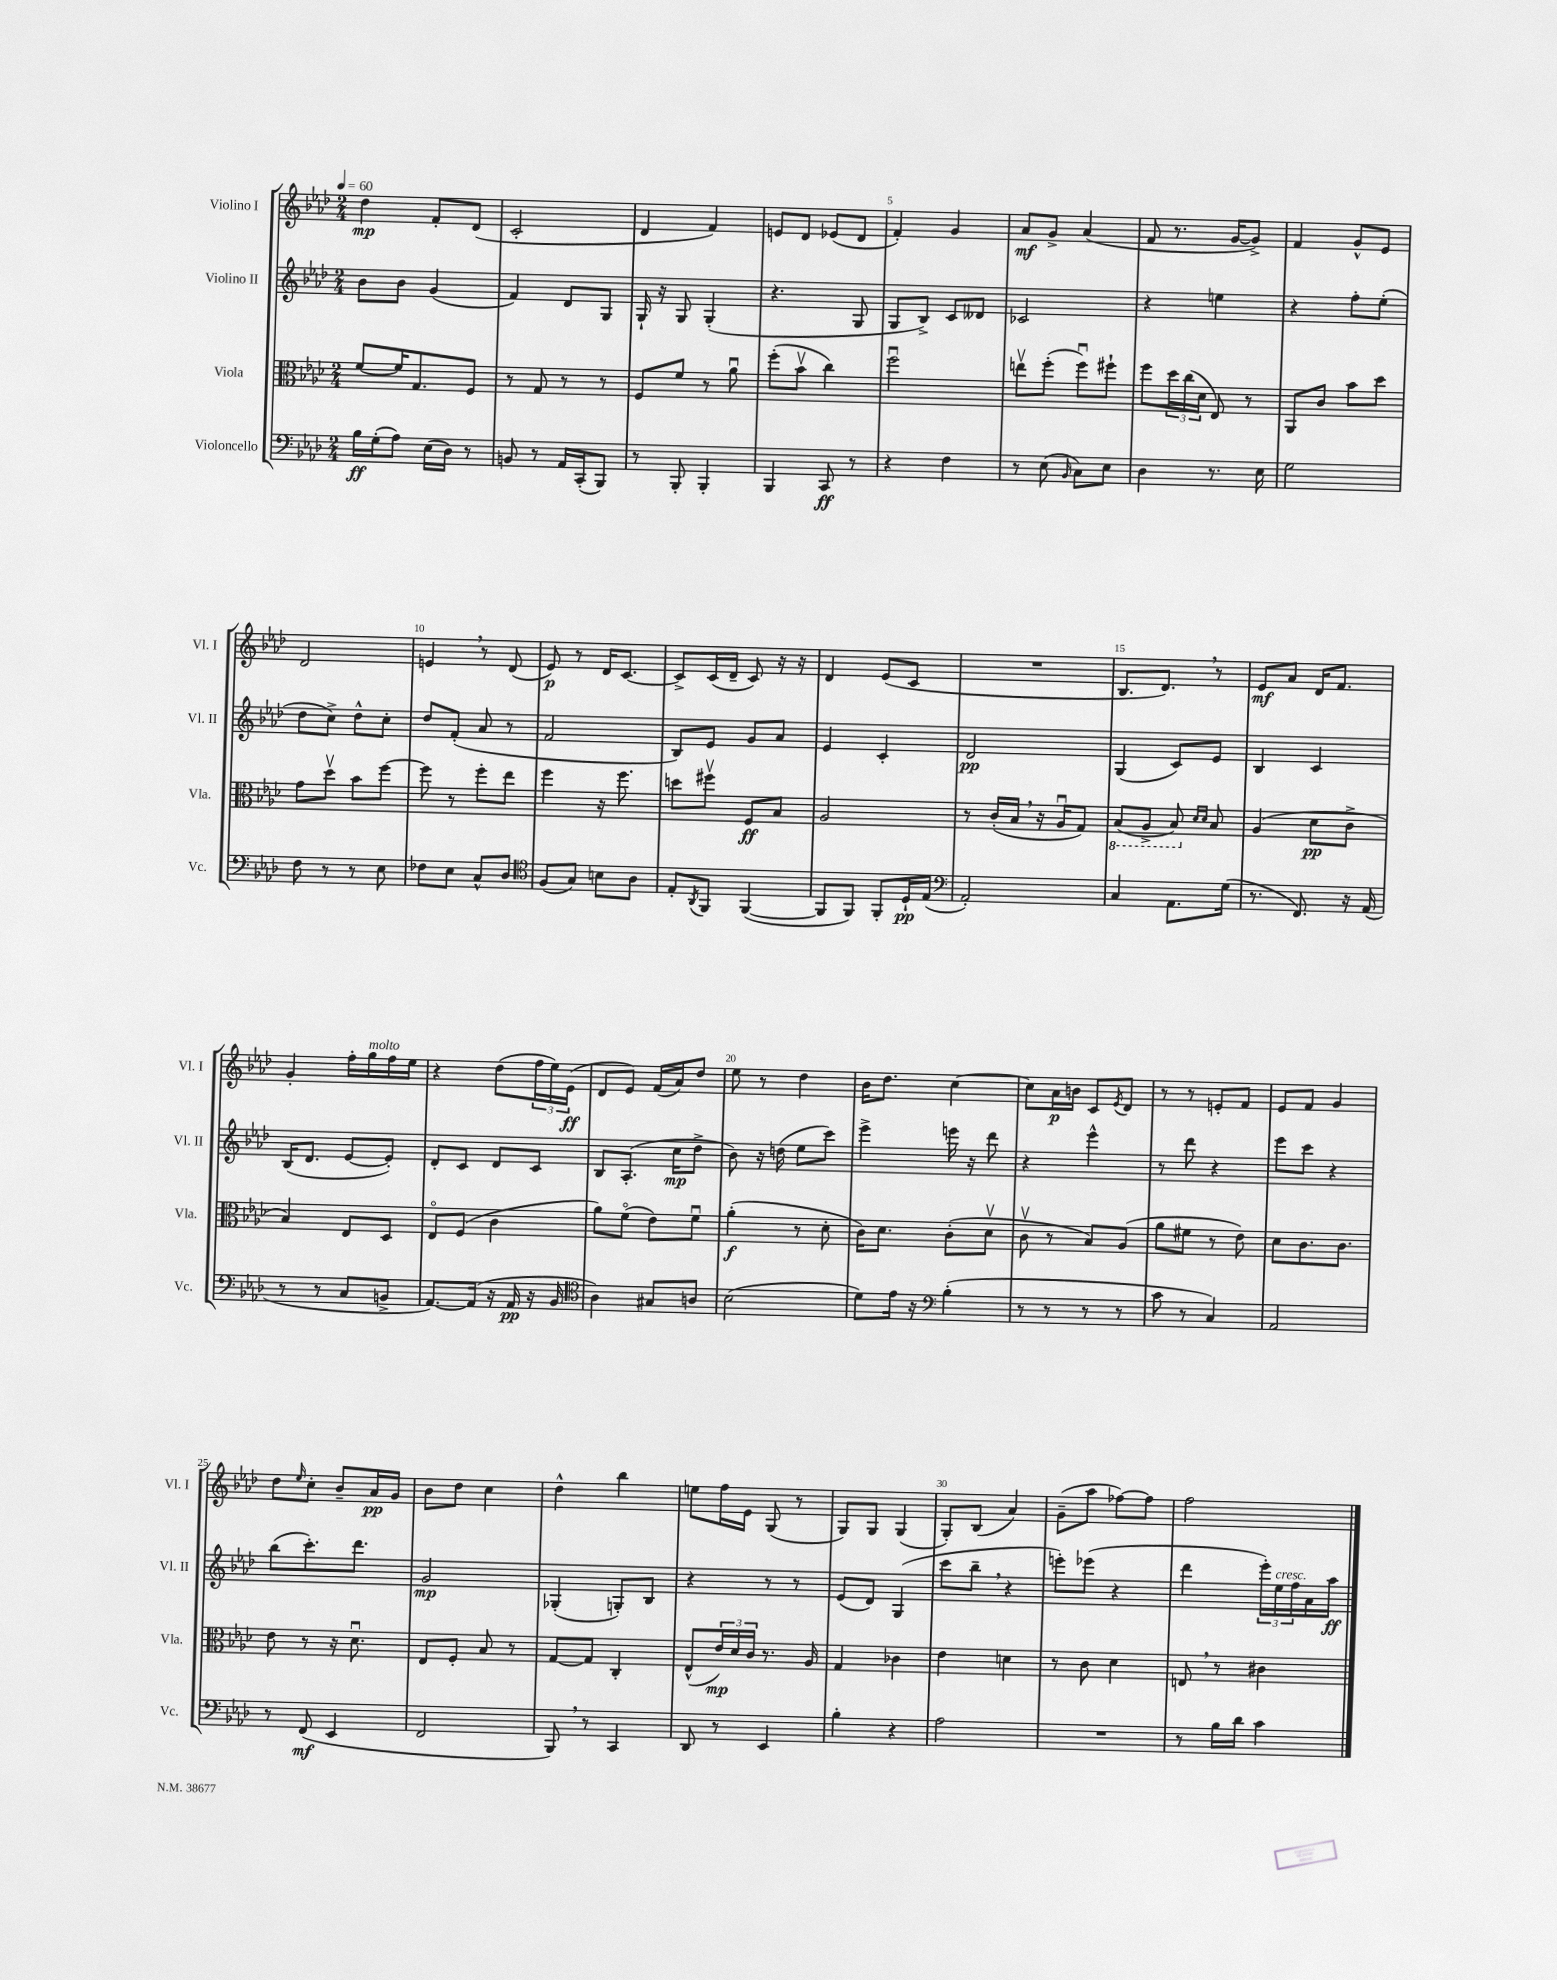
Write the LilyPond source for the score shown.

<<
\new StaffGroup <<
\new Staff = "s0" \with { instrumentName = "Violino I" shortInstrumentName = "Vl. I" } {
    \clef treble \key aes \major \numericTimeSignature \time 2/4 \tempo 4 = 60
    des''4\mp f'8-. des'8( |
    c'2-. |
    des'4 f'4) |
    e'8 des'8 ees'8( des'8 |
    f'4-.) g'4 |
    aes'8\mf g'8-> aes'4( |
    f'8 r8. g'16~ g'8->) |
    f'4 g'8-^ ees'8 |
    des'2 |
    e'4 \breathe r8 des'8( |
    ees'8\p) r8 des'16 c'8.~ |
    c'8-> c'16( des'16-- c'8) r16 r16 |
    des'4 ees'8( c'8 |
    R2 |
    bes8. des'8.) \breathe r8 |
    ees'8\mf aes'8 des'16 f'8. |
    g'4-. f''16-. g''16^\markup { \italic "molto" } f''16 ees''16 |
    r4 des''8( \tuplet 3/2 { f''16 ees''16) ees'16\ff( } |
    des'8 ees'8) f'16( aes'16) des''8 |
    ees''8 r8 des''4 |
    bes'16 des''8. c''4~ |
    c''8 aes'16\p b'16 c'8 \acciaccatura { ees'8 } des'8 |
    r8 r8 e'8-. f'8 |
    ees'8 f'8 g'4 |
    des''8 \grace { ees''16 } c''8-. bes'8-- aes'16\pp g'16 |
    bes'8 des''8 c''4 |
    des''4-^ bes''4 |
    e''8 f''16 ees'16 g8( r8 |
    g8) g8 g4( |
    g8-.) bes8( aes'4) |
    g'8--( aes''8 fes''8~) fes''8 |
    f''2 \bar "|." |
}
\new Staff = "s1" \with { instrumentName = "Violino II" shortInstrumentName = "Vl. II" } {
    \clef treble \key aes \major \numericTimeSignature \time 2/4
    bes'8 bes'8 g'4( |
    f'4) des'8 g8 |
    g16-! r16 g8 g4-.( |
    r4. g8 |
    g8 bes8->) c'8 deses'8 |
    ces'2 |
    r4 e''4 |
    r4 f''8-. ees''8-.( |
    des''8 c''8->) des''8-^ c''8-. |
    des''8 f'8-.( aes'8 r8 |
    f'2 |
    bes8) ees'8 g'8 aes'8 |
    ees'4 c'4-. |
    des'2\pp |
    g4( c'8) ees'8 |
    bes4 c'4 |
    bes16( des'8. ees'8~ ees'8-.) |
    des'8-. c'8 des'8 c'8 |
    bes8 aes8.-.( c''16\mp des''8-> |
    bes'8) r16 d''16( ees''8 c'''8) |
    ees'''4-> e'''16 r16 des'''8 |
    r4 ees'''4-^ |
    r8 des'''8 r4 |
    ees'''8 c'''8 r4 |
    bes''8( c'''8.-.) des'''8. |
    g'2\mp |
    ges4-.( g8-.) bes8 |
    r4 r8 r8 |
    ees'8( des'8) g4( |
    c'''8 bes''8-- \breathe r4 |
    e'''8-.) ees'''8( r4 |
    des'''4 \tuplet 3/2 { ees'''16-.) ees''16^\markup { \italic "cresc." } f''16 } aes'16 aes''16\ff \bar "|." |
}
\new Staff = "s2" \with { instrumentName = "Viola" shortInstrumentName = "Vla." } {
    \clef alto \key aes \major \numericTimeSignature \time 2/4
    f'8~ f'16 g8. f8 |
    r8 g8 r8 r8 |
    f8 f'8 r8 aes'8\downbow |
    f''8-.( bes'8\upbow c''4) |
    f''2\downbow |
    e''8\upbow f''8-.( f''8\downbow) fis''8-! |
    f''8 \tuplet 3/2 { des''16 c''16( des'16 } ees8) r8 |
    aes,8 c'8 bes'8 des''8 |
    g'8 des''8\upbow bes'8 f''8~ |
    f''8 r8 f''8-. ees''8 |
    f''4 r16 f''8. |
    d''8 fis''8\upbow f8\ff bes8 |
    aes2 |
    r8 c'16-.( bes16 \breathe r16 aes16\downbow g8) |
    \ottava #-1 bes,8( aes,8-> bes,8) \ottava #0 \grace { des'16 des'16 } bes8 |
    aes4( des'8\pp c'8-> |
    bes4) ees8 des8 |
    ees8\flageolet f8( c'4 |
    aes'8) f'8\flageolet( ees'8) f'8\downbow |
    aes'4-.\f( r8 des'8-. |
    c'16) des'8. c'8-.( des'8\upbow |
    c'8\upbow r8 bes8) aes8( |
    aes'8 fis'8 r8 ees'8) |
    des'8 c'8. c'8. |
    ees'8 r8 r16 des'8.\downbow |
    ees8 f8-. bes8 r8 |
    g8~ g8 c4-. |
    ees8-^( \tuplet 3/2 { ees'16\mp) des'16 c'16 } r8. aes16 |
    g4 ces'4 |
    ees'4 d'4 |
    r8 c'8 des'4 |
    e8 \breathe r8 cis'4 \bar "|." |
}
\new Staff = "s3" \with { instrumentName = "Violoncello" shortInstrumentName = "Vc." } {
    \clef bass \key aes \major \numericTimeSignature \time 2/4
    bes16\ff g16-.( aes8) ees16( des16) r8 |
    b,8 r8 aes,16 c,16-.( bes,,8) |
    r8 bes,,8-. bes,,4-. |
    bes,,4 c,8\ff r8 |
    r4 f4 |
    r8 ees8( \grace { bes,16 } c8) ees8 |
    des4 r8. ees16 |
    g2 |
    f8 r8 r8 ees8 |
    fes8 ees8 c8-^ des8 |
    \clef tenor f8( g8) b8 aes8 |
    ees8-. \acciaccatura { aes,8 } f,8 f,4~( |
    f,8 f,8) f,8-. des16-!\pp ees16( |
    \clef bass aes,2-.) |
    c4 aes,8. g16( |
    r8. f,8.) r16 aes,16( |
    r8 r8 c8 b,8-> |
    aes,8.~) aes,16( r16 aes,16\pp r16 bes,16 |
    \clef tenor aes4) gis8 a8 |
    bes2( |
    des'8) ees'16 r16 \clef bass bes4-.( |
    r8 r8 r8 r8 |
    c'8 r8 c4) |
    aes,2 |
    r8 f,8\mf( ees,4 |
    f,2 |
    bes,,8) \breathe r8 c,4 |
    des,8 r8 ees,4 |
    bes4-. r4 |
    aes2 |
    R2 |
    r8 bes16 des'16 c'4 \bar "|." |
}
>>
>>
\layout { \context { \Score \override BarNumber.break-visibility = ##(#f #t #t) barNumberVisibility = #(every-nth-bar-number-visible 5) } }
